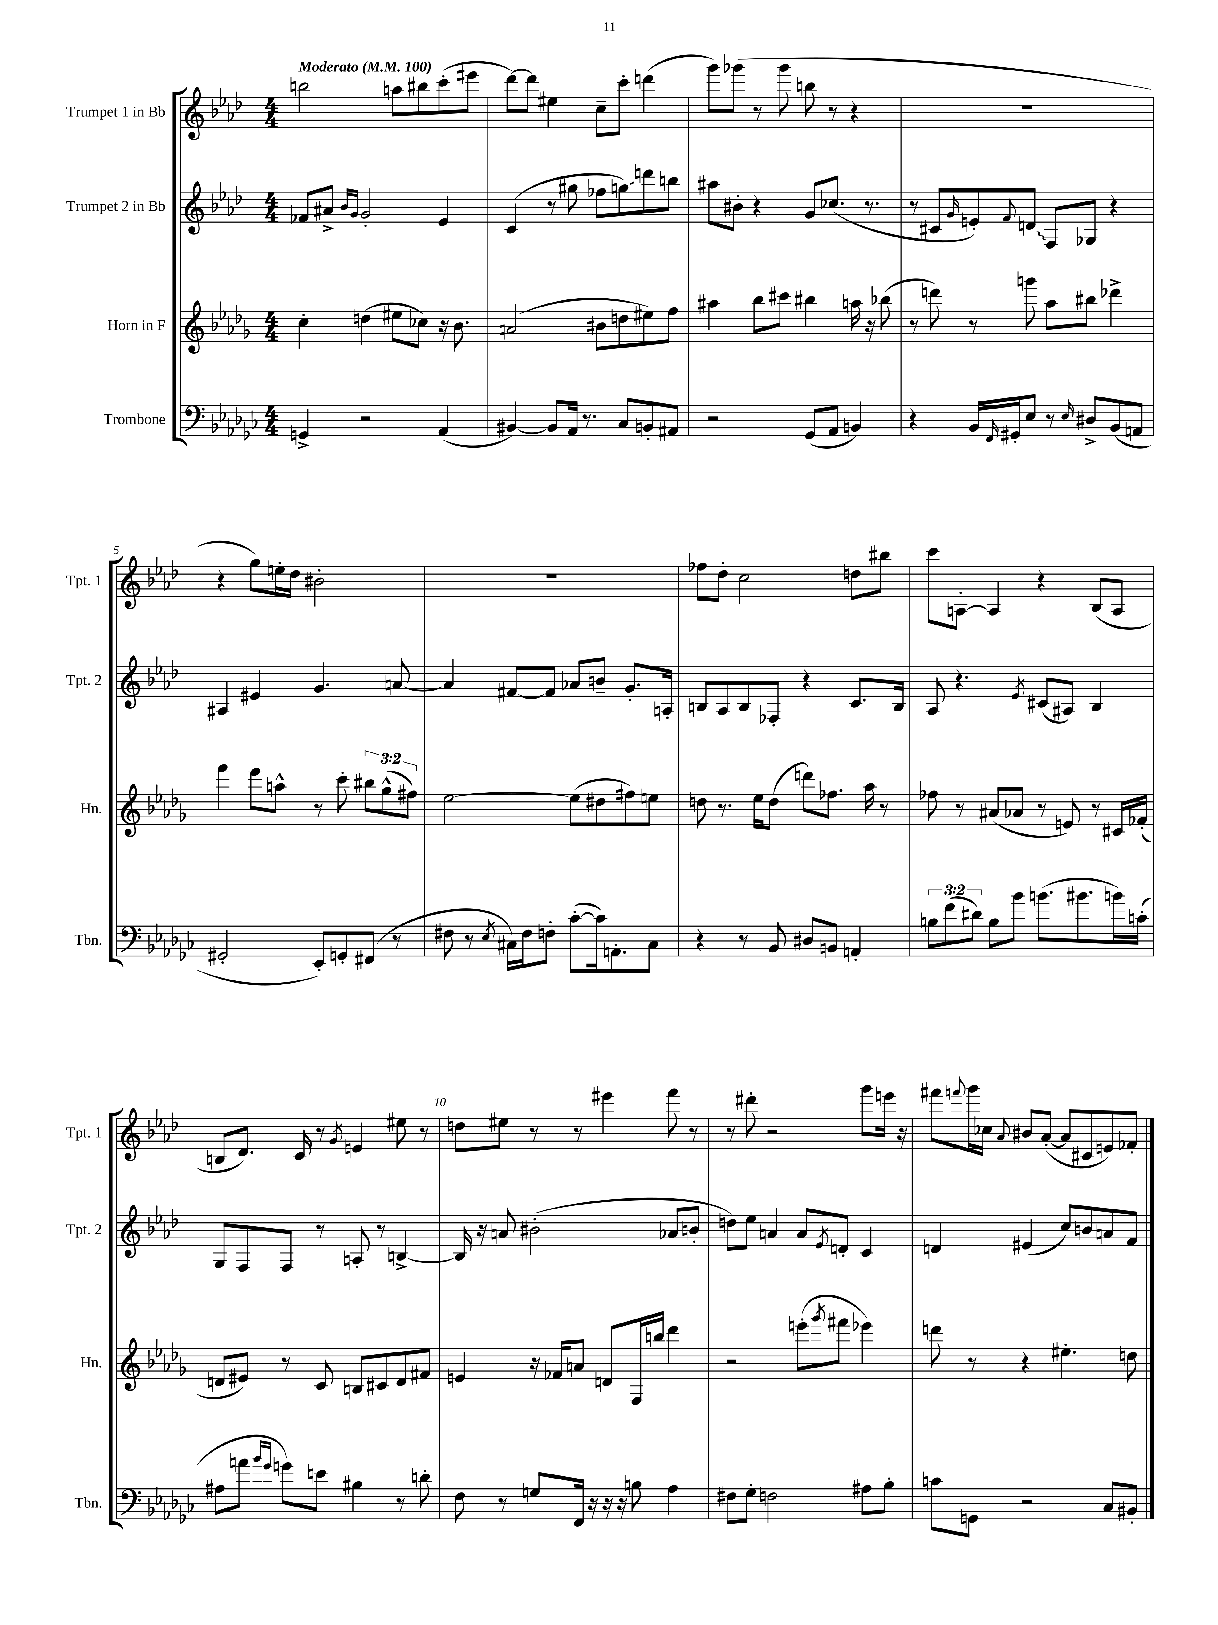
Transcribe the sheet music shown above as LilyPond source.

<<
\new StaffGroup <<
\new Staff = "s0" \with { instrumentName = "Trumpet 1 in Bb" shortInstrumentName = "Tpt. 1" } {
    \clef treble \key aes \major \numericTimeSignature \time 4/4 \tempo "Moderato" 4 = 100
    b''2 a''8 bis''8 c'''8-.( eis'''8 |
    des'''8~) des'''8 eis''4 c''8-- c'''8-. d'''4( |
    g'''8) ges'''8( r8 ges'''8 b''8 r8 r4 |
    R1 |
    r4 g''8) e''16-. des''16 bis'2-. |
    R1 |
    fes''8 des''8-. c''2 d''8 bis''8 |
    c'''8 a8~-. a4 r4 bes8( a8 |
    b8 des'8.) c'16 r8 \acciaccatura { g'8 } e'4 eis''8 r8 |
    d''8 eis''8 r8 r8 eis'''4 f'''8 r8 |
    r8 dis'''8-. r2 g'''8 e'''16 r16 |
    fis'''8 \appoggiatura { f'''8 } g'''16 ces''16 \appoggiatura { aes'8 } bis'8 aes'8~-.( aes'8 cis'8 e'8) fes'8-. \bar "|." |
}
\new Staff = "s1" \with { instrumentName = "Trumpet 2 in Bb" shortInstrumentName = "Tpt. 2" } {
    \clef treble \key aes \major \numericTimeSignature \time 4/4
    fes'8 ais'8-> \grace { bes'16 g'16 } g'2-. ees'4 |
    c'4( r8 gis''8 fes''8 g''8\glissando) d'''8 b''8 |
    ais''8 bis'8-. r4 g'8 ces''8.( r8. |
    r8 cis'8 \grace { g'16 } e'8-.) \appoggiatura { f'8 } \once \override Glissando.style = #'zigzag d'8\glissando f8 ges8 r4 |
    ais4 eis'4 g'4. a'8~ |
    a'4 fis'8~ fis'8 aes'8 b'8-- g'8.-. a16-. |
    b8 aes8 b8 fes8-. r4 c'8. b16 |
    aes8 r4. \acciaccatura { ees'8 } cis'8( ais8) bes4 |
    g8 f8 f8 r8 a8-. r8 b4~-> |
    b16 r16 a'8 bis'2-.( aes'8 b'8-. |
    d''8) ees''8 a'4 a'8 \acciaccatura { ees'8 } d'8-. c'4 |
    d'4 eis'4( c''8) b'8 a'8 f'8 \bar "|." |
}
\new Staff = "s2" \with { instrumentName = "Horn in F" shortInstrumentName = "Hn." } {
    \clef treble \key des \major \numericTimeSignature \time 4/4 \override Staff.TupletNumber.text = #tuplet-number::calc-fraction-text
    c''4-. d''4( eis''8 ces''8) r16 bes'8. |
    a'2( bis'8 d''8 eis''8) f''8 |
    ais''4 bes''8 cis'''8 bis''4 a''16 r16 bes''8( |
    r8 d'''8) r8 g'''8 aes''8 bis''8 des'''4-> |
    f'''4 ees'''8 a''8-^ r8 c'''8-. \tuplet 3/2 { bis''8 ges''8-^( fis''8) } |
    ees''2~ ees''8( dis''8 fis''8) e''8 |
    d''8 r8. ees''16 d''8( d'''8) fes''8. aes''16 r8 |
    fes''8 r8 ais'8( aes'8 r8 e'8) r8 cis'16 fes'16-.( |
    d'8 eis'8) r8 c'8 b8 cis'8 d'8 fis'8 |
    e'4 r16 fes'16 a'8 d'8 f16 b''16 des'''4 |
    r2 e'''8-.( \acciaccatura { ges'''8 } fis'''8 ees'''4) |
    d'''8 r8 r4 eis''4.-. d''8 \bar "|." |
}
\new Staff = "s3" \with { instrumentName = "Trombone" shortInstrumentName = "Tbn." } {
    \clef bass \key ges \major \numericTimeSignature \time 4/4 \override Staff.TupletNumber.text = #tuplet-number::calc-fraction-text
    g,4-> r2 aes,4( |
    bis,4~) bis,8 aes,16 r8. ces8 b,8-. ais,8 |
    r2 ges,8( aes,8 b,4) |
    r4 bes,16 \grace { f,16 } gis,16-. ees8 r8 \grace { ees16 } dis8-> bes,8( a,8 |
    gis,2-. ees,8-.) g,8-. fis,8( r8 |
    fis8 r8 \acciaccatura { ees8 } cis16) fis16 f8-. ces'8~-.( ces'16) a,8.-. cis8 |
    r4 r8 bes,8 dis8 b,8 a,4-. |
    \tuplet 3/2 { b8 f'8( dis'8) } b8 bes'8 b'8.( bis'8. b'16) c'16-.( |
    ais8 a'8 \grace { bes'16 ges'16 } g'8) e'8 bis4 r8 d'8-. |
    f8 r8 g8 f,16 r16 r16 r16 b8 aes4 |
    fis8 ges8-. f2 ais8 bes8-. |
    c'8 g,8 r2 ces8 bis,8-. \bar "|." |
}
>>
>>
\layout { \context { \Score \override BarNumber.break-visibility = ##(#f #t #t) barNumberVisibility = #(every-nth-bar-number-visible 5) } }
